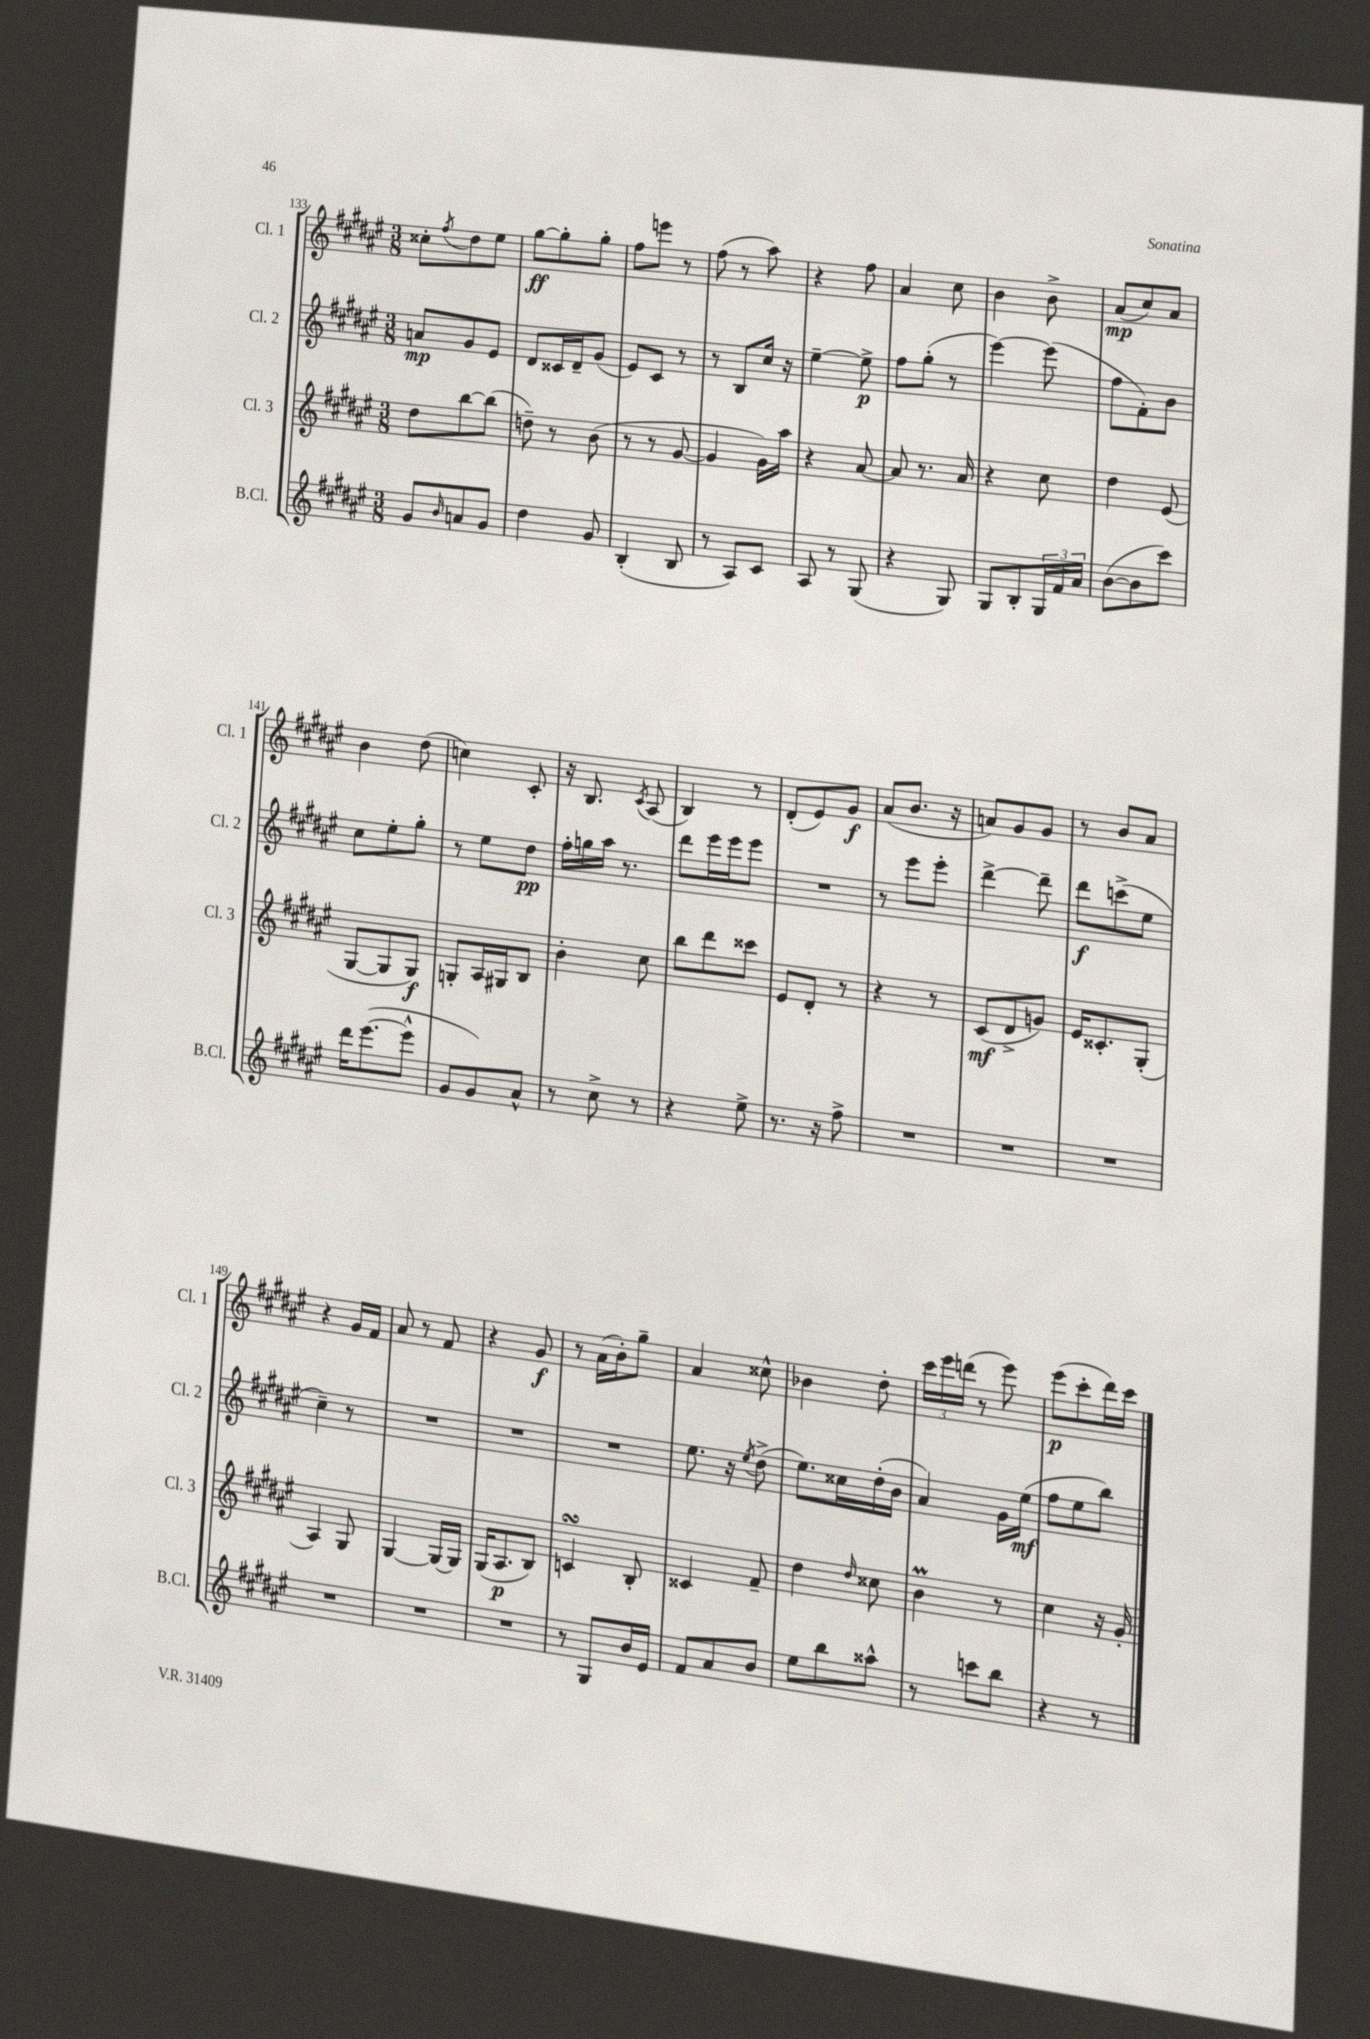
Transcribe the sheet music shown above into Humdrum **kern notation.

**kern	**kern	**kern	**kern
*staff4	*staff3	*staff2	*staff1
*clefG2	*clefG2	*clefG2	*clefG2
*k[f#c#g#d#a#e#]	*k[f#c#g#d#a#e#]	*k[f#c#g#d#a#e#]	*k[f#c#g#d#a#e#]
*M3/8	*M3/8	*M3/8	*M3/8
8g#	8dd#	8a	8cc##'
16qqb	.	.	8qff#
8a	[8bb	8g#	8dd#
8g#	(8bb]	8e#	8ee#
=	=	=	=
4dd#	8dd~)	8d#	[8gg#
.	8r	16c##	8gg#']
.	.	16d#~	.
8g#	(8b	(8g#	8gg#'
=	=	=	=
(4B'	8r	8e#)	8ff#
.	8r	8c#	8eee
8B	[8g#	8r	8r
=	=	=	=
8r	4g#]	8r	(8ff#
8A#)	.	8B	8r
8c#	16g#)	16cc#	8aa#)
.	16aa#	16r	.
=	=	=	=
8A#	4r	[4ee#~	4r
8r	.	.	.
(8G#	[8a#	8ee#^]	8ff#
=	=	=	=
4r	8a#]	8ff#	4a#
.	8.r	(8gg#'	.
8G#)	.	8r	8cc#
.	16a#	.	.
=	=	=	=
8G#	4r	[4eee#)	4b
8B'	.	.	.
24G#	8cc#	(8eee#]	8b^
24f#	.	.	.
24a#	.	.	.
=	=	=	=
([8b	4dd#	8ff#	(8a#
8b]	.	8f#')	8cc#)
8ccc#)	(8e#	8b	8a#
=	=	=	=
16ddd#	[8G#	8cc#	4b
([8.eee#	.	.	.
.	8G#]	8ee#'	.
8eee#^^]	8G#)	8gg#'	(8dd#
=	=	=	=
8g#	8G'	8r	4cc)
8g#)	16A#	8ee#	.
.	16G#	.	.
8a#^^	8B	8dd#	8c#'
=	=	=	=
8r	4b'	16ff#'	16r
.	.	16gg	8.B
8cc#^	.	16aa#	.
.	.	8.r	.
.	.	.	8qc#
8r	8cc#	.	(8A#
=	=	=	=
4r	8bb	8ddd#	4B)
.	8ddd#	16eee#	.
.	.	16eee#	.
8ee#^	8ccc##	8eee#	8r
=	=	=	=
8.r	8e#	4.r	(8d#'
.	8d#'	.	8e#)
16r	.	.	.
8ff#^	8r	.	8g#
=	=	=	=
4.r	4r	8r	(8a#
.	.	8eee#	8.b
.	8r	8eee#'	.
.	.	.	16r
=	=	=	=
4.r	(8c#	[4ddd#^	8a)
.	8d#^	.	8g#
.	8g)	8ddd#~]	8g#
=	=	=	=
4.r	16e#	8ddd#	8r
.	8.c##'	.	.
.	.	(8ccc^	8b
.	(8G#'	8ee#	8a#
=	=	=	=
4.r	4A#)	4cc#~)	4r
.	8G#	8r	16g#
.	.	.	16f#
=	=	=	=
4.r	[4G#	4.r	8a#
.	.	.	8r
.	16G#_	.	8f#
.	16G#]	.	.
=	=	=	=
4.r	(16G#	4.r	4r
.	8.A#	.	.
.	8B)	.	8g#
=	=	=	=
8r	4c	4.r	8r
8G#	.	.	(16a#
.	.	.	16b')
16b	8B'	.	8gg#~
16e#	.	.	.
=	=	=	=
8f#	4c##	8.ee#	4a#
8a#	.	.	.
.	.	16r	.
.	.	8qee#	.
8b	8f#~	(8dd#^	8cc##^^
=	=	=	=
8ee#	4dd#	8.ee#)	4b-
8bb	.	.	.
.	.	16cc##	.
.	16qqdd#	.	.
8aa##^^	8cc##	(16dd#'	8dd#'
.	.	16b	.
=	=	=	=
8r	4b	4a#)	24ccc#
.	.	.	24eee#
.	.	.	(24ddd
8ccc	.	.	8r
8bb	8r	16g#	8eee#)
.	.	(16ee#	.
=	=	=	=
4r	4cc#	8ff#	(8eee#
.	.	8ee#	8ccc#'
8r	16r	8bb)	16ddd#)
.	16g#'	.	16ccc#
==	==	==	==
*-	*-	*-	*-
